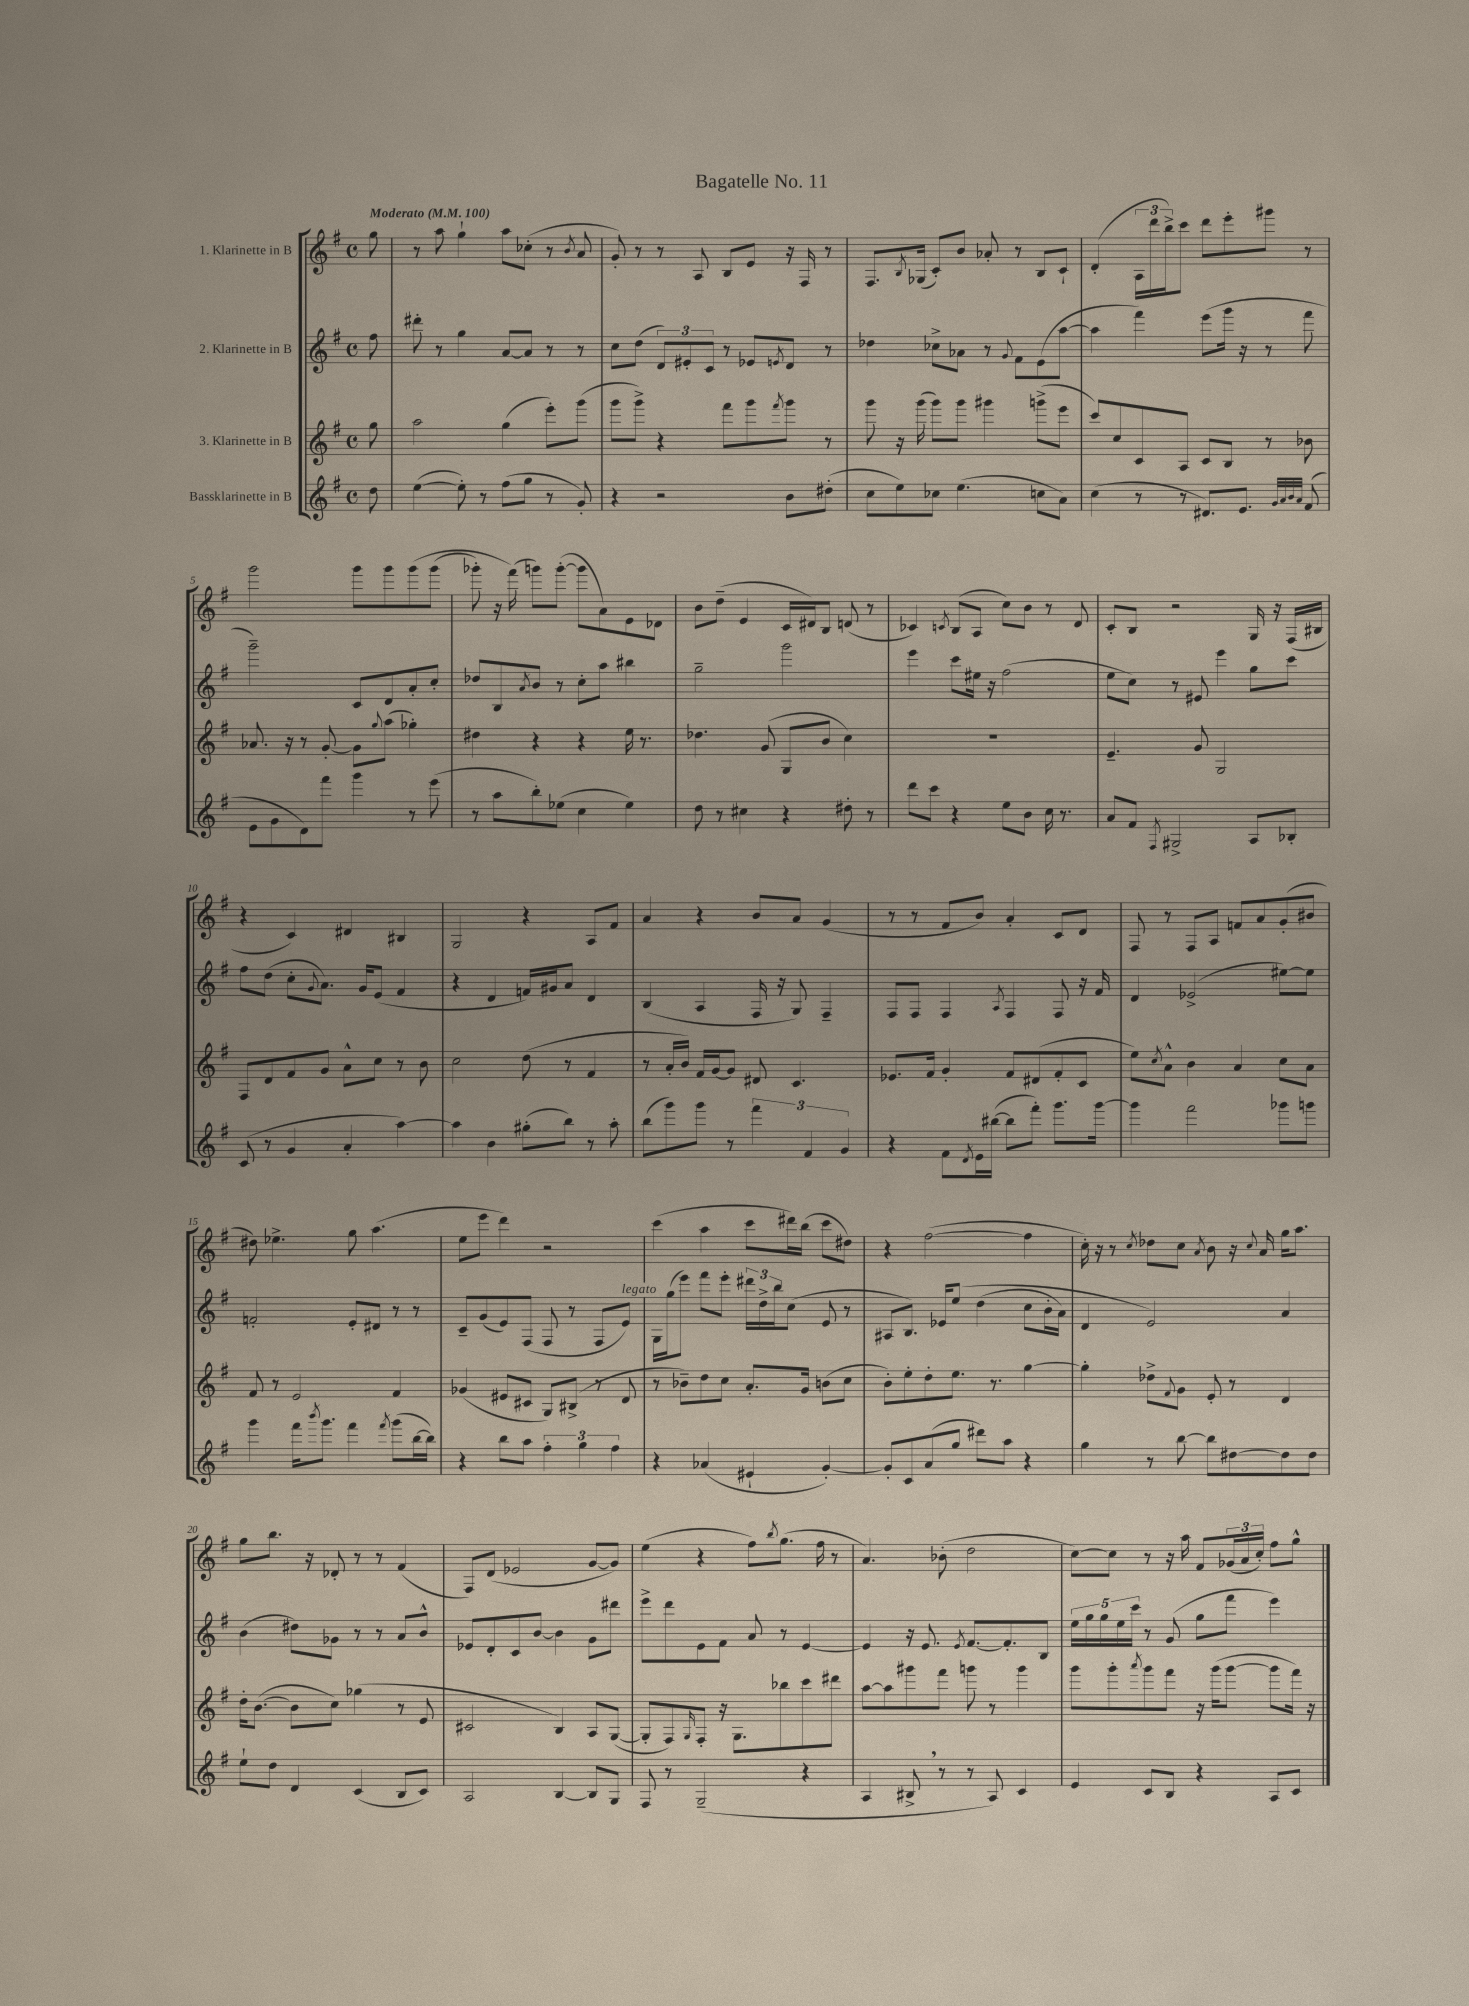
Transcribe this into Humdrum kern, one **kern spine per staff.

**kern	**kern	**kern	**kern
*part4	*part3	*part2	*part1
*staff4	*staff3	*staff2	*staff1
*I"Bassklarinette in B	*I"3. Klarinette in B	*I"2. Klarinette in B	*I"1. Klarinette in B
*clefG2	*clefG2	*clefG2	*clefG2
*k[f#]	*k[f#]	*k[f#]	*k[f#]
*M4/4	*M4/4	*M4/4	*M4/4
*met(c)	*met(c)	*met(c)	*met(c)
*MM100	*MM100	*MM100	*MM100
=	=	=	=
!	!	!	!LO:TX:a:B:t=Moderato
8dd\	8gg\	8ff#\	8gg\
=1	=1	=1	=1
([4ee\	2aa\	8ddd#X'\	8r
.	.	8r	8aa\
8ee'\])	.	4gg\	4gg`\
8r	.	.	.
(8ff#\L	(4gg\	[8a/L	8aa\L
8gg\J	.	8a/J]	(8cc-X'\J
8r	8eee'\L)	8r	8r
.	.	.	8qb/
8g'/)	(8ggg\J	8r	8a/
=2	=2	=2	=2
4r	8ggg\L	8cc\L	8g'/)
.	8ggg^\J)	(8dd\J	8r
2r	4r	12d/L)	8r
.	.	12e#X'/	.
.	.	.	8A/
.	.	12c/J	.
.	8fff#\L	8r	8B/L
.	8ggg\	8e-X/L	8e/J
.	8qfff#/	8qen/	.
8b\L	8ggg\J	8d/J	16r
.	.	.	16F#/
(8dd#X'\J	8r	8r	8r
=3	=3	=3	=3
8cc\L	8ggg\	4dd-X\	8.F#/L
8ee\)	16r	.	.
.	.	.	8qB/
.	(16ggg\	.	(16G-X/Jk
8cc-X\J	8ggg\L)	8cc-X^\L	8c'/L)
(4.ee\	8ggg\J	8a-X\J	8b/J
.	4ggg#X\	8r	8a-X'/
.	.	8qqg/	.
.	.	8f#\L	8r
8ccn\L	(8gggn^\L	(8e\	8B/L
8a\J)	8eee\J	[8aa\J	8c`/J
=4	=4	=4	=4
(4cc\	8ccc/L)	4aa\]	(4d'/
.	8cc/	.	.
8r	8c/	4fff#\)	24A\LL
.	.	.	24ddd\
.	.	.	24bb^\J)
8r	8A/J	.	8ccc\J
8.d#X/L)	8c/L	(8eee\L	8ddd\L
.	8B/J	16ggg\Jk	8eee'\
8.e/J	.	16r	.
.	8r	8r	8ggg#X\J
32qqg/LLL	.	.	.
32qqa/	.	.	.
32qqb/	.	.	.
32qqa/JJJ	.	.	.
(8f#/	8b-X\	8fff#\	8r
!!LO:LB:g=z
=5	=5	=5	=5
8e\L	8.a-X/	2ggg~\)	2ggg\
8g\	.	.	.
.	16r	.	.
8d\)	8r	.	.
8fff#\J	[8g'/	.	.
4ggg\	8g\L]	8c/L	8ggg\L
.	8qqgg/	.	.
.	(8aa\J	8d/	8ggg\
8r	4gg-X'\)	8a'/	(8ggg\
(8eee\	.	8cc'/J	(8ggg\J
=6	=6	=6	=6
8r	4dd#X\	8dd-X/L	8ggg-X'\)
8aa\L	.	8B/	16r
.	.	.	(16fff#\)
.	.	8qa/	.
8bb'\)	4r	8b/J	8gggn\L)
(8ee-X\J	.	8r	([8ggg'\J
4cc\	4r	8cc'\L	8ggg\L]
.	.	8aa\J	8a\)
4ee-\)	16ee\	4bb#X\	8e\
.	8.r	.	.
.	.	.	8d-X\J
=7	=7	=7	=7
8dd\	4.dd-X\	2gg~\	8b\L
8r	.	.	(8dd~\J
4cc#X\	.	.	4e/
.	(8g/	.	.
4r	8G/L	2ggg\	16c/LL
.	.	.	16d#X/J)
.	8b/J	.	8B/J
8dd#X'\	4cc\)	.	(8dn/
8r	.	.	8r
=8	=8	=8	=8
8ddd\L	1r	4eee\	4c-X/)
8ccc\J	.	.	.
.	.	.	8qcn/
4r	.	8ccc\L	(8B/L
.	.	16ee#X\Jk	8A/J
.	.	16r	.
8ee\L	.	(2ff#\	8cc\L)
8b\J	.	.	8b\J
16cc\	.	.	8r
8.r	.	.	.
.	.	.	8d/
=9	=9	=9	=9
8a/L	4.e~/	8ee\L	8c'/L
8f#/J	.	8cc\J)	8B/J
8qF#/	.	.	.
2G#X^/	.	8r	2r
.	8g/	8e#X/	.
.	2G/	4eee\	.
8A/L	.	8gg\L	16G/
.	.	.	16r
8B-X'/J	.	8ccc\J	(16F#/LL
.	.	.	16B#X/JJ
!!LO:LB:g=z
=10	=10	=10	=10
(8c/	8F#/L	8ff#\L	4r
8r	8d/	(8dd\J	.
4g/	8f#/	8cc'\L	4c/)
.	.	8qqg/	.
.	8g/J	8.a\J)	.
4a'/	8a^^\L	.	4d#X/
.	.	16g/KL	.
.	8cc\J	(8e/J	.
[4aa\)	8r	4f#/	4B#X/
.	8b\	.	.
=11	=11	=11	=11
4aa\]	2cc\	4r	2G/
4b\	.	4d/	.
(8gg#X'\L	(8dd\	16fn/LL)	4r
.	.	16g#X/J	.
8bb\J)	8r	8a/J	.
8r	4f#/	4d/	8A/L
8aa'\	.	.	8f#/J
=12	=12	=12	=12
(8bb\L	8r	(4B/	4a/
8ggg\)	16a'/LL	.	.
.	16b/JJ)	.	.
8ggg\J	16f#/LL	4A/	4r
.	[16g/J	.	.
8r	8g/J]	.	.
6fff#\	8d#X/	16F#/	8b/L
.	.	16r	.
.	4.c/	8G/)	8a/J
6f#/	.	.	.
.	.	4F#~/	(4g/
6g/	.	.	.
=13	=13	=13	=13
4r	8.e-X/L	8F#/L	8r
.	.	8F#/J	8r
.	16f#/Jk	.	.
8f#\L	4g'/	4F#/	8f#/L
8qd/	.	.	.
16e\L	.	.	8b/J)
([16bb#X\JJ	.	.	.
.	.	8qA/	.
8bb#\L]	8f#/L	4F#/	4a'/
8fff#'\J)	(8d#X/	.	.
8.ggg\L	8f#'/	8F#/	8c/L
.	8c/J	16r	8d/J
[16ggg\Jk	.	16f#/	.
=14	=14	=14	=14
4ggg\]	8ee\L)	4d/	8F#/
.	8qcc/	.	.
.	8a^^\J	.	8r
2fff#\	4b\	(2e-X^/	8F#/L
.	.	.	8A/J
.	4a/	.	8fn/L
.	.	.	8a/
8ggg-X\L	8cc\L	[8ee#X\L)	(8g'/
8gggn\J	8a\J	8ee#\J]	8b#X/J
!!LO:LB:g=z
=15	=15	=15	=15
4ggg\	8f#/	2fn'/	8dd#X\)
.	8r	.	4.ee-X^\
16fff#\KL	2e/	.	.
8qbbb/	.	.	.
8.ggg\J	.	.	.
4fff#\	.	8e'/L	8gg\
.	.	8d#X/J	(4.aa\
8qfff#/	.	.	.
(8ggg\L	4f#/	8r	.
[16bb\L	.	8r	.
16bb\JJ])	.	.	.
=16	=16	=16	=16
4r	(4g-X/	8c~/L	8ee\L
.	.	(8g/	8eee\J
8bb\L	8e#X/L	8e/)	4ddd\)
8aa\J	8c#X/J	(8F#/J	.
6ff#'\	8G/L)	8F#/	2r
.	(8B#X^/J	8r	.
6gg\	.	.	.
.	8r	8F#/L	.
6ff#\	.	.	.
!	!	!LO:TX:a:i:t=legato	!
.	8d/	8e/J)	.
=17	=17	=17	=17
4r	8r	16G\LL	(4ccc\
.	.	(16gg\J	.
.	8b-X~\L)	8eee\J)	.
(4a-X/	8dd\	8fff#\L	4aa\
.	8cc\J	8eee'\J	.
4e#X`/	8.a'/L	24ddd#X\LL	8ccc\L
.	.	24dd^\	.
.	.	24bb\J	.
.	.	(8cc\J	16ddd#X\L)
.	16g/Jk	.	(16bb\JJ
[4g'/)	(8bn\L	8e/	8ccc\L
.	8cc\J	8r	8dd#X\J)
=18	=18	=18	=18
8g'/L]	8b'\L)	8A#X/L	4r
8c/	8ee'\	8.B/J)	.
(8a/	8dd'\	.	([2ff#\
.	.	16e-X/KL	.
8gg/J	8.ee\J	(8ee/J	.
8ddd#X\L)	.	(4dd\	.
.	8.r	.	.
8aa\J	.	.	.
4r	[4gg\	8cc\L	4ff#\]
.	.	16b'\L	.
.	.	16a\JJ)	.
=19	=19	=19	=19
4gg\	4gg'\]	4d/	16cc'\)
.	.	.	16r
.	.	.	8r
.	.	.	8qcc/
8r	8dd-X^\L	2e/)	8dd-X\L
.	8qqf#/	.	.
[8bb\	8g\J	.	8cc\J
.	.	.	8qa/
8bb\L]	8e'/	.	8b\
[8dd#X\	8r	.	16r
.	.	.	8qqcc/
.	.	.	16a/
8dd#\]	4d/	4a/	16gg\KL
.	.	.	8.aa\J
8dd#\J	.	.	.
!!LO:LB:g=z
=20	=20	=20	=20
8ee`\L	16dd'\KL	(4b\	8gg\L
.	([8.b\J	.	.
8dd\J	.	.	8.bb\J
4d/	8b\L]	8dd#X\L)	.
.	.	.	16r
.	8cc\J)	8g-X\J	8d-X'/
(4c/	(4gg-X\	8r	8r
.	.	8r	8r
8B/L	8r	8a/L	(4f#/
8c/J)	8e/	8b^^/J	.
=21	=21	=21	=21
2A/	2c#X/	8e-X/L	8F#/L)
.	.	8d'/	(8d/J
.	.	8c/	2e-X/
.	.	[8b/J	.
[4B/	4B/)	4b\]	.
8B/L]	8A/L	8g\L	[8g/L
8G/J	([8G/J	8ddd#X\J	8g/J])
=22	=22	=22	=22
8F#/	8G'/L]	8eee^\L	(4ee\
8r	8F#/)	8ddd\	.
.	16qqG/	.	.
(2G~/	8F#'/J	8e\	4r
.	16r	8f#\J	.
.	8.G\L	.	.
.	.	8a/	8ff#\L)
.	.	.	8qbb/
.	8bb-X\	8r	(8.gg\J
4r	8ccc\	[4e/	.
.	.	.	16ff#\
.	8ddd#X\J	.	8r
=23	=23	=23	=23
4A/	[8aa\L	4e/]	4.a/)
.	8aa\]	.	.
8B#X^,/	8ggg#X\	16r	.
.	.	8.e/	.
8r	8fff#\J	.	(8b-X'\
.	.	8qe/	.
8r	8gggn\	[8.f#/L	2dd\
8A/)	8r	.	.
.	.	8.f#'/]	.
4c/	4ggg\	.	.
.	.	8B/J	.
=24	=24	=24	=24
4e/	8ggg\L	20ee\LL	[8cc\L)
.	.	20gg\	.
.	.	20gg\	.
.	8ggg'\	.	8cc\J]
.	.	20ee\	.
.	.	20ccc\JJ	.
.	8qaaa/	.	.
8c/L	8ggg\	8r	8r
8B/J	8fff#\J	(8g/	16r
.	.	.	16aa\
4r	16r	8gg\L	8f#/L
.	(16ggg\KL	.	.
.	[8ggg\J	8fff#\J	(24g-X/L
.	.	.	24a/
.	.	.	24cc'/JJ)
8A/L	8ggg\L]	4eee\)	8ff#\L
8c/J	16fff#\Jk)	.	8gg^^\J
.	16r	.	.
==	==	==	==
*-	*-	*-	*-
